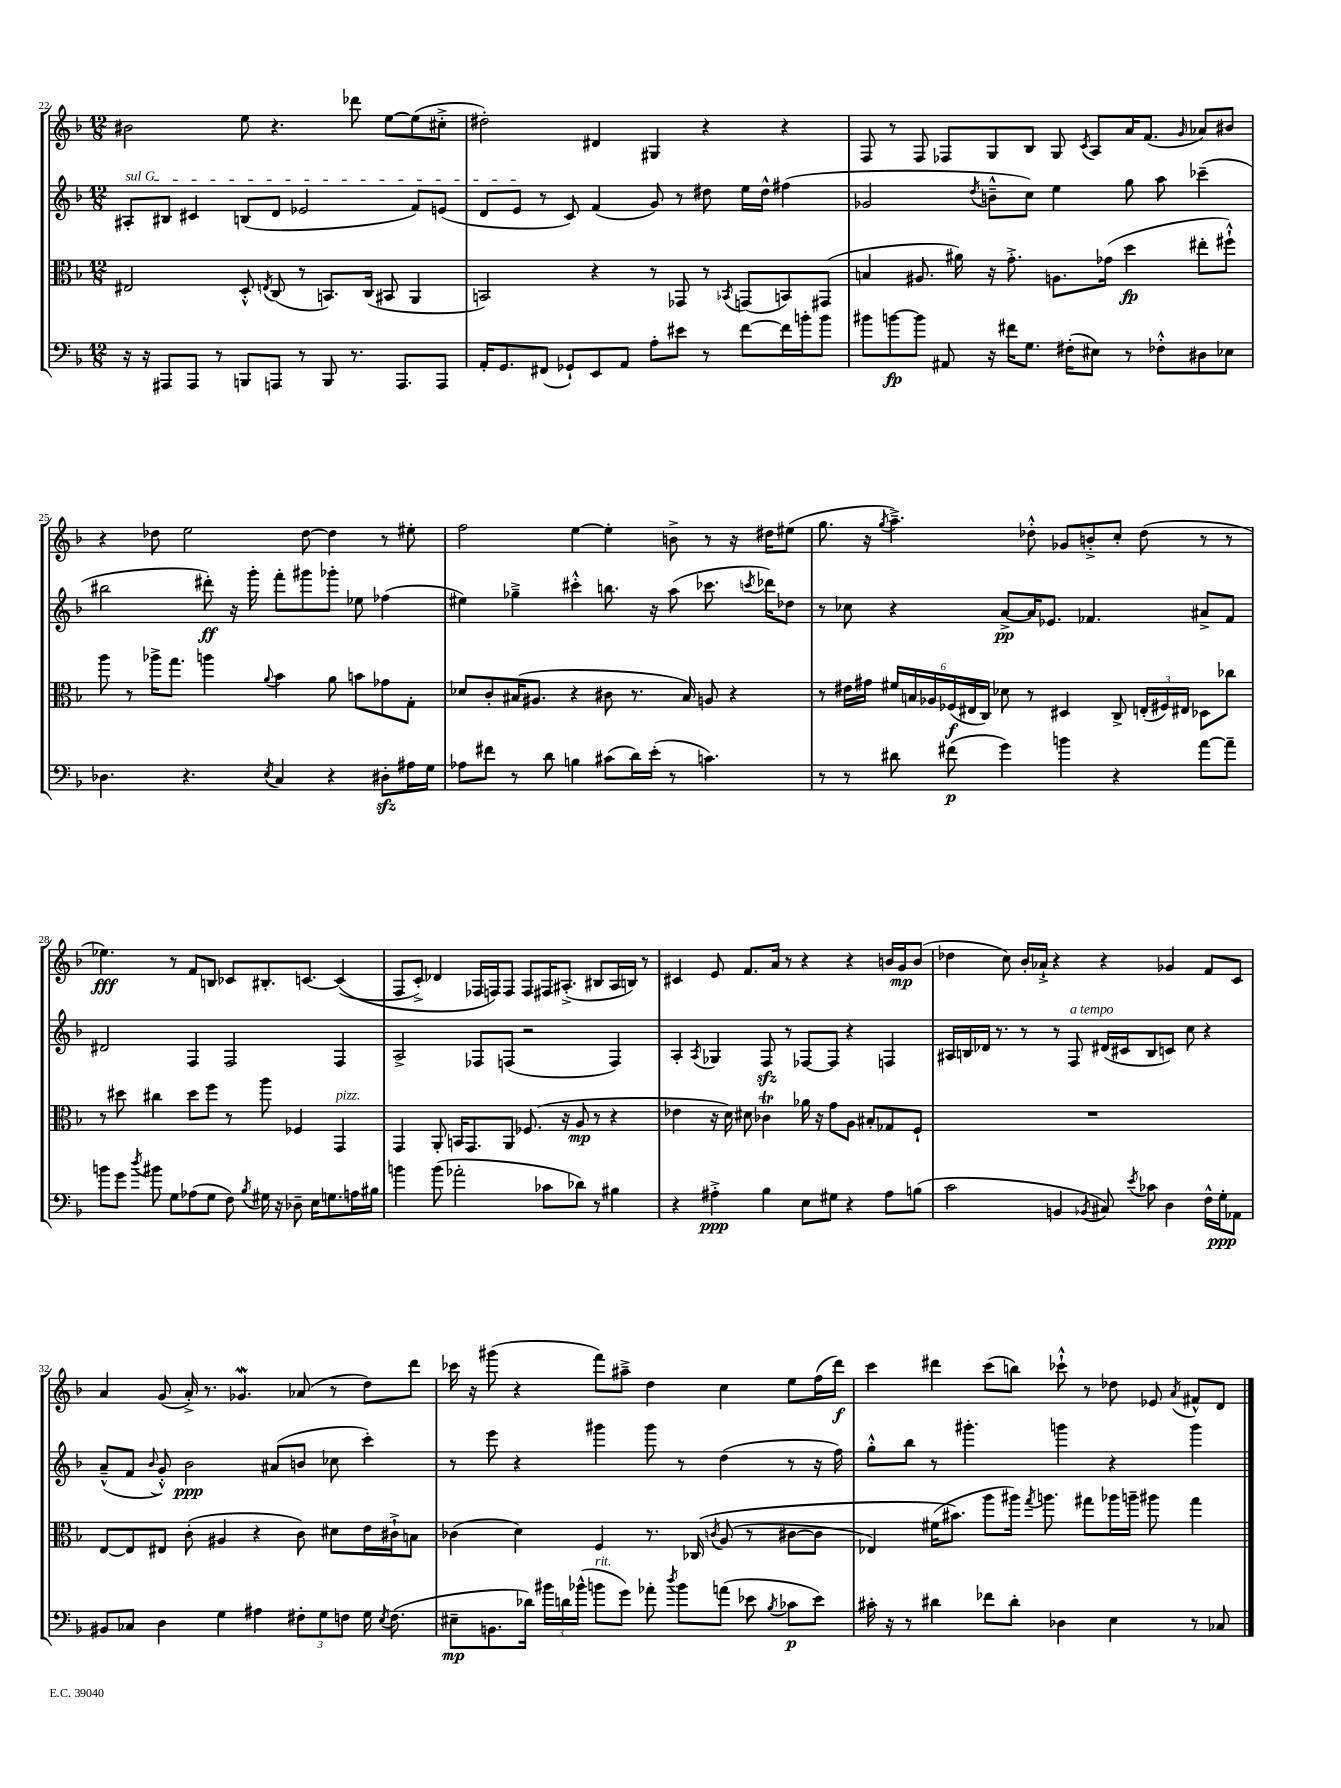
<<
\new StaffGroup <<
\new Staff = "s0" {
    \clef treble \key f \major \numericTimeSignature \time 12/8
    \autoBeamOff bis'2 e''8 r4. des'''8 e''8[~ e''8( cis''8]-.-> |
    dis''2-.) dis'4 gis4 r4 r4 |
    f8 r8 f8 fes8[ g8 bes8] g8 \acciaccatura { c'8 } a8[ a'16 f'8.]( \grace { g'16 } aes'8[) bis'8] |
    r4 des''8 e''2 des''8~ des''4 r8 eis''8-. |
    f''2 e''4~ e''4-. b'8-> r8 r16 dis''16[ eis''8]( |
    g''8. r16 \acciaccatura { g''8 } a''4.--->) des''8-.-^ ges'8[ b'8-.-> c''8]-. des''8( r8 r8 |
    ees''4.\fff) r8 f'8[ b8] ces'8[ bis8.-. c'8.]~ c'4(\( |
    f8[ c'8]-.->) des'4 fes16[ f16\) f8] f8[ fis16 ais8.]-.->( bis8[ ais16 b16]) r8 |
    cis'4 e'8 f'8.[ a'16] r8 r4 r4 b'16[ g'16\mp b'8]( |
    des''4 c''8) bes'16[-. aes'16]-!-> r4 r4 ges'4 f'8[ c'8] |
    a'4 g'8( a'16-.->) r8. ges'4.\mordent aes'8( r8 d''8[) d'''8] |
    ces'''16 r16 gis'''8( r4 f'''8[) ais''8]---> d''4 c''4 e''8[ f''16( d'''16]\f) |
    c'''4 dis'''4 c'''8[( b''8]) ces'''8-!-^ r8 des''8 ees'8 \acciaccatura { a'8 } fis'8[-^ d'8] \bar "|." |
}
\new Staff = "s1" {
    \clef treble \key f \major \numericTimeSignature \time 12/8
    \autoBeamOff \once \override TextSpanner.bound-details.left.text = \markup { \italic "sul G" } ais8[-.\startTextSpan bis8] cis'4 b8[( d'8] ees'2 f'8[) e'8]( |
    d'8[ e'8]\stopTextSpan r8 c'8) f'4( g'8) r8 dis''8 e''16[ dis''16]-^ fis''4( |
    ges'2 \acciaccatura { d''8 } b'8[---^ c''8]) e''4 g''8 a''8 ces'''4--( |
    bis''2 dis'''8-.\ff) r16 g'''16-. f'''8[-. gis'''8 ges'''8]-. ees''8 fes''4( |
    eis''4) ges''4---> cis'''4-.-^ b''8. r16 a''8( ces'''8. \acciaccatura { c'''8 } des'''16[) des''8] |
    r8 ces''8 r4 a'8[~->\pp a'16 ees'8.] fes'4. ais'8[-> fes'8] |
    dis'2 f4 f2 f4 |
    a2-> fes8[ f8]( r2 f4) |
    a4-. \acciaccatura { a8 } ges4 f8\sfz r8 fes8[~ fes8] r4 f4 |
    ais16[ b16 des'16] r8. r8 r8 f8^\markup { \italic "a tempo" } dis'16[( cis'16 b8 c'8]) c''8 r4 |
    a'8[---^( f'8] \appoggiatura { bes'8 } g'8-.-^) bes'2\ppp ais'8[( b'8] ces''8 c'''4-.) |
    r8 e'''8 r4 gis'''4 gis'''8 r8 d''4( r8 r16 f''16) |
    g''8[-.-^ bes''8] r8 gis'''4.-. g'''4 r4 g'''4 \bar "|." |
}
\new Staff = "s2" {
    \clef alto \key f \major \numericTimeSignature \time 12/8
    \autoBeamOff eis2 d8-.-^ \acciaccatura { e8 } c8( r8 b,8.[) c16]( bis,8 a,4 |
    b,2) r4 r8 ges,8 r8 \acciaccatura { bes,8 } g,8[( b,8) gis,8]( |
    b4 ais8. ais'16) r16 g'8.-.-> a8.[ ges'16]( d''4\fp eis''8[-. fis''8]-!-^) |
    a''8 r8 aes''16[-> g''8.] a''4 \appoggiatura { a'8 } bes'4 a'8 b'8[ ges'8 g8]-. |
    des'8[ c'8-. bis16( ais8.] r4 cis'8 r8. bis16) a8 r4 |
    r8 eis'16[ gis'16] \tuplet 6/4 { fis'16[ b16 aes16 fes16\f( eis16 c16]) } des'8 r8 dis4 c8-> \tuplet 3/2 { e16[-.( fis16) eis16] } des8[ ces''8] |
    r8 dis''8 cis''4 dis''8[ f''8] r8 a''8 fes4 g,4^\markup { \italic "pizz." } |
    g,4 a,8-. b,16[ g,8. a,8] fes8.( r16 a8\mp r8 r4 |
    ees'4 r16 d'16) dis'8 ces'4\trill aes'16 r16 g'8[ a8] bis8[-. ges8 f8]-! |
    R1. |
    e8[~ e8 eis8] c'8-.( ais4 r4 c'8) dis'8[ e'16 cis'16-!-> b8] |
    ces'4( d'4) f4 r8. ces16\( \acciaccatura { c'8 } a8( r8 cis'8[~ cis'8] |
    ees4) fis'16[( bis'8.]\) a''8[ ais''16]) \acciaccatura { g''8 } a''8. gis''8[ aes''16 a''16]-- ais''8 gis''4 \bar "|." |
}
\new Staff = "s3" {
    \clef bass \key f \major \numericTimeSignature \time 12/8
    \autoBeamOff r16 r16 ais,,8[ ais,,8] r8 b,,8[ a,,8] r8 b,,8 r8. a,,8.[ a,,8] |
    a,16[-. g,8. fis,8]( ges,8[-!) e,8 a,8] a8[-. eis'8] r8 f'8[~ f'16 b'16-. b'8] |
    bis'8[ b'8~\fp b'8] ais,8 r16 fis'16[ g8.] fis16[-.( eis8]) r8 fes8[-.-^ dis8 ees8] |
    des4. r4. \acciaccatura { e8 } c4 r4 dis8[-.\sfz ais16 g16] |
    aes8[ fis'8] r8 d'8 b4 cis'8[( d'16) e'16]-.( r8 c'4.) |
    r8 r8 dis'8 fis'8\p( g'4) b'4 r4 a'8[~ a'8]-- |
    b'8[ g'8] \acciaccatura { d''8 } bis'8 g8[ aes8( g8] f8) \acciaccatura { bes8 } gis16 r16 des8-- e16[ g8. a16 bis16] |
    b'4 b'8( aes'2-. ces'8[ des'8]) r8 bis4 |
    r4 ais4-.->\ppp bes4 e8[ gis8] r4 ais8[ b8]( |
    c'2 b,4 \acciaccatura { bes,8 } cis8) \acciaccatura { e'8 } ces'8 d4 f16[-^ g16-.\ppp aes,8] |
    bis,8[ ces8] d4 g4 ais4 \tuplet 3/2 { fis8[-. g8 f8] } g16 \acciaccatura { e8 } f8.( |
    eis8[--\mp b,8. des'16]) \tuplet 3/2 { bis'16[ d'16 bes'16]-^( } b'8[^\markup { \italic "rit." } g'8]) aes'8-. \acciaccatura { d''8 } b'8[ a'8]( ees'8 \acciaccatura { bes8 } ces'8[\p ees'8]) |
    cis'16-. r16 r8 dis'4 fes'8[ dis'8]-. des4 e4 r8 ces8 \bar "|." |
}
>>
>>
\layout { \context { \Score currentBarNumber = #22 } }
